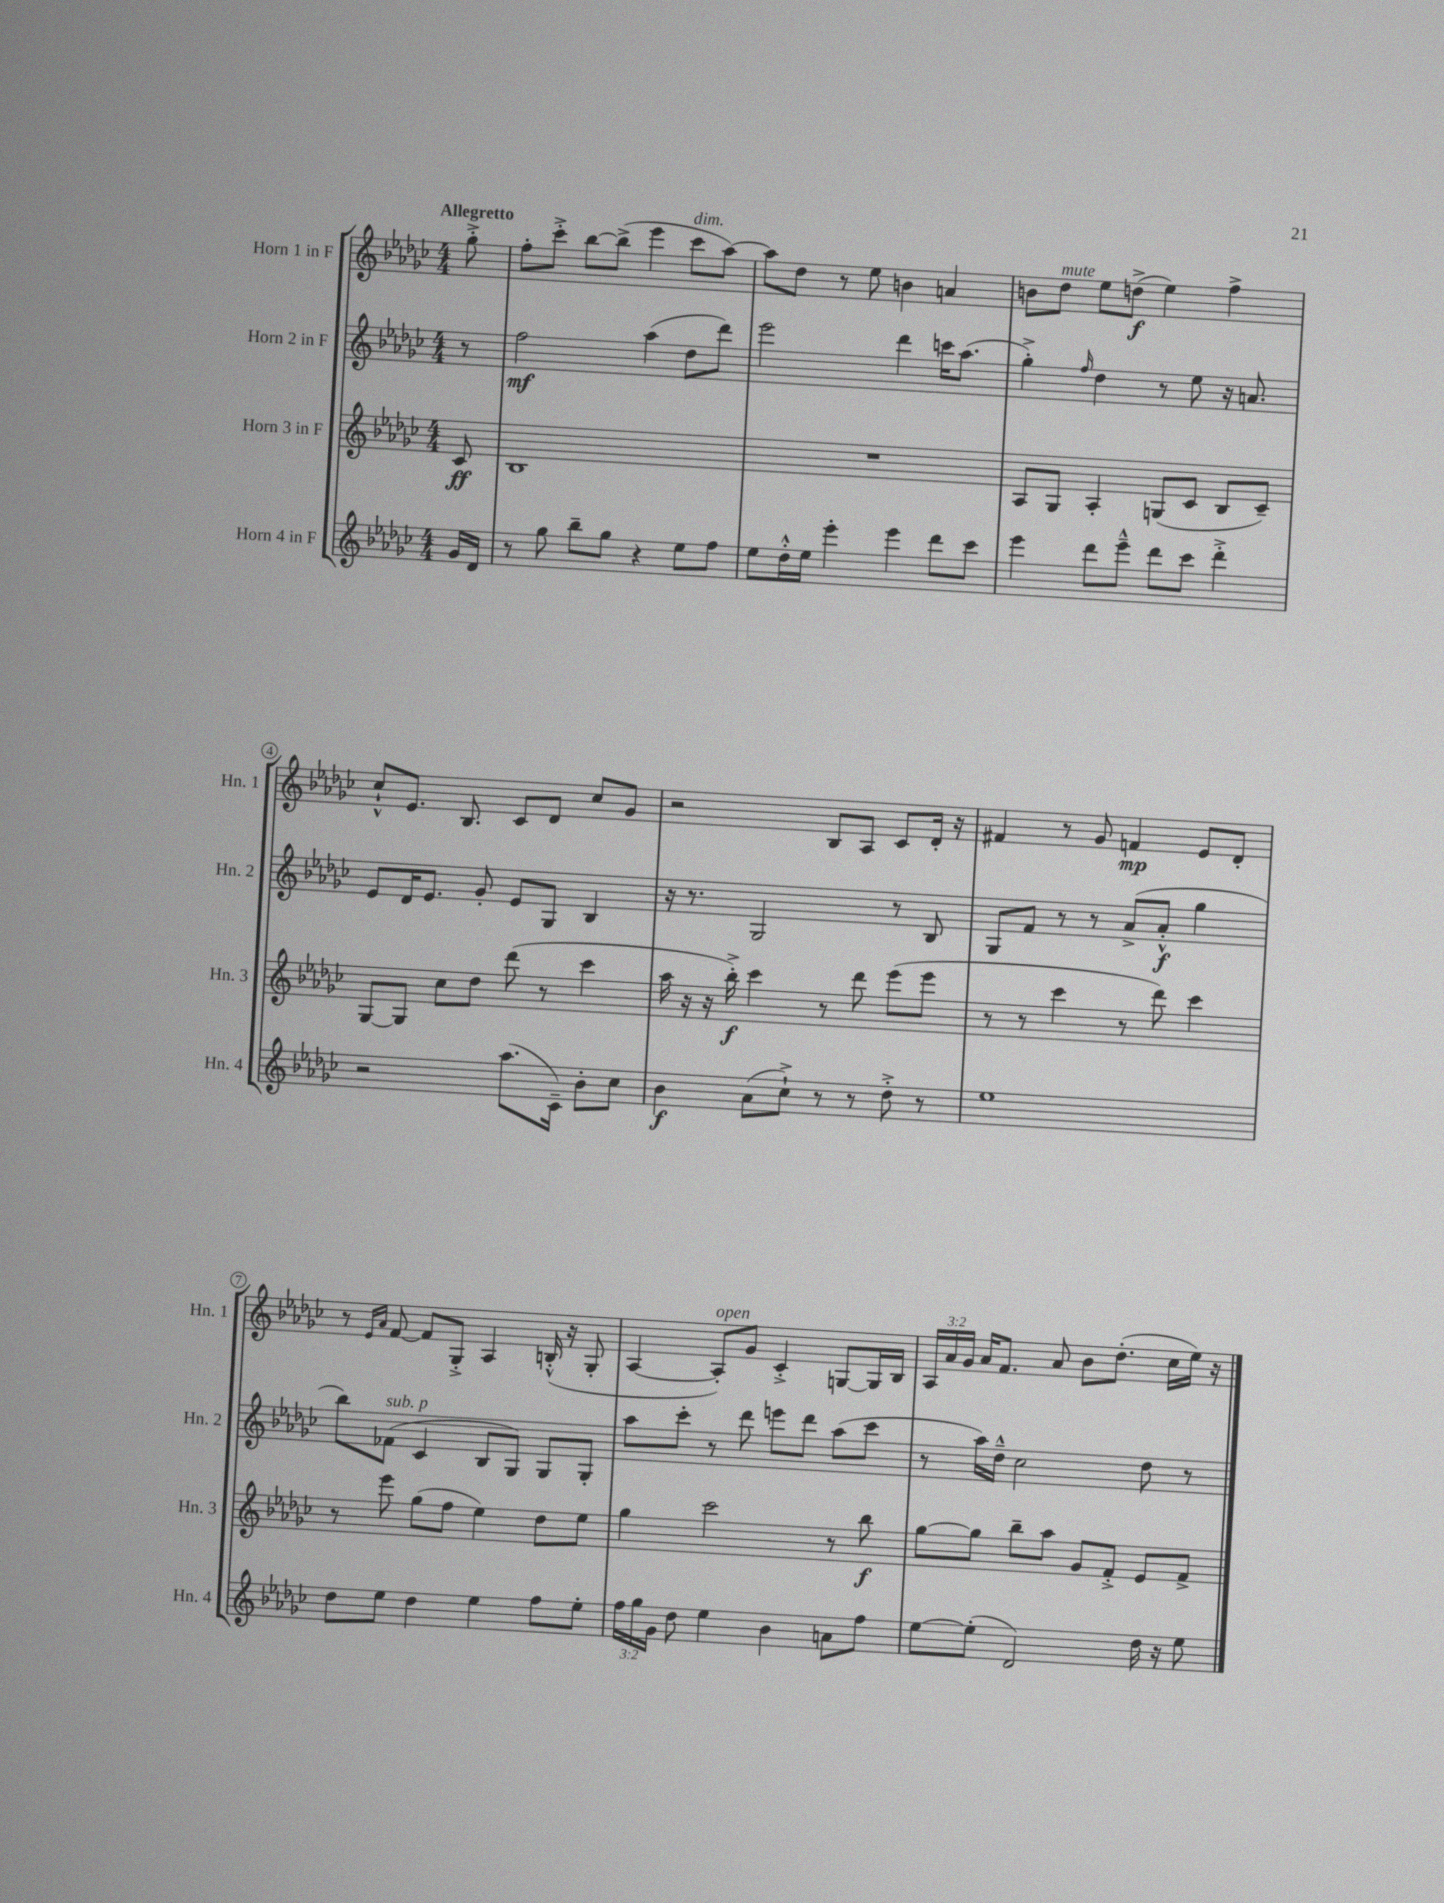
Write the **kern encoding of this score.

**kern	**kern	**kern	**kern
*staff4	*staff3	*staff2	*staff1
*clefG2	*clefG2	*clefG2	*clefG2
*k[b-e-a-d-g-c-]	*k[b-e-a-d-g-c-]	*k[b-e-a-d-g-c-]	*k[b-e-a-d-g-c-]
*M4/4	*M4/4	*M4/4	*M4/4
16g-/LL	8c-/	8r	8gg-'^\
16d-/JJ	.	.	.
=	=	=	=
8r	1B-	2ff\	8ff'\L
8gg-\	.	.	8ccc-'^\J
8bb-~\L	.	.	[8bb-\L
8gg-\J	.	.	(8bb-^\]J
4r	.	(4aa-\	4eee-\
8ee-\L	.	8dd-\L	8ccc-\L
8ff\J	.	8ddd-\J)	[8aa-\J)
=	=	=	=
8ee-\L	1r	2eee-\	8aa-\]L
16dd-'^^\L	.	.	8dd-\J
16ee-\JJ	.	.	.
4eee-'\	.	.	8r
.	.	.	8ee-\
4eee-\	.	4ddd-\	4b\
8ddd-\L	.	16ccc\LK	4a/
.	.	(8.aa-\J	.
8ccc-\J	.	.	.
=	=	=	=
4eee-\	8A-/L	4gg-'^\)	8b\L
.	8G-/J	.	8dd-\J
.	.	16qqff/	.
8ddd-\L	4A-'/	4dd-\	8ee-\L
8eee-~^^\J	.	.	(8dd^\J
8ddd-\L	(8G/L	8r	4ee-\)
8ccc-\J	8c-/J	8ee-\	.
4ddd-'^\	8B-/L	16r	4ff^\
.	.	8.a/	.
.	8c-~/J)	.	.
=	=	=	=
2r	[8G-/L	8e-/L	8cc-`^^/L
.	8G-/]J	16d-/K	8.e-/J
.	.	8.e-/J	.
.	8cc-\L	.	.
.	.	.	8.B-/
.	8dd-\J	8g-'/	.
(8.aa-\L	(8ddd-\	8e-/L	8c-/L
.	8r	8G-/J	8d-/J
16c-~\Jk)	.	.	.
8b-'\L	4ccc-\	4B-/	8cc-/L
8cc-\J	.	.	8g-/J
=	=	=	=
4b-\	16aa-\	16r	2r
.	16r	8.r	.
.	16r	.	.
.	16bb-'^\)	.	.
(8a-\L	4ccc-\	2G-/	.
8cc-`^\J)	.	.	.
8r	8r	.	8B-/L
8r	8ddd-\	.	8A-/J
8dd-'^\	(8eee-\L	8r	8c-/L
8r	8eee-\J	8B-/	16d-'/Jk
.	.	.	16r
=	=	=	=
1ee-	8r	8G-/L	4f#/
.	8r	8f/J	.
.	4ccc-\	8r	8r
.	.	8r	8g-/
.	8r	(8a-^/L	4f/
.	8ddd-\)	8a-'^^/J	.
.	4ccc-\	4gg-\	8e-/L
.	.	.	8d-'/J
=	=	=	=
8dd-\L	8r	8bb-\L)	8r
.	.	.	16qqe-/LL
.	.	.	16qqa-/JJ
8ee-\J	8eee-\	(8f-\J	[8f/
4dd-\	(8gg-\L	4c-/	8f/]L
.	8ff\J	.	8G-'^/J
4ee-\	4ee-\)	8B-/L	4A-/
.	.	8G-/J)	.
8ff\L	8dd-\L	8G-/L	(16B'^^/
.	.	.	16r
8ee-'\J	8ee-\J	8G-'/J	8G-'/
=	=	=	=
24ff\LL	4gg-\	8aa-\L	[4A-/
24gg-\	.	.	.
24g-\JJ	.	.	.
8dd-\	.	8ccc-'\J	.
4ee-\	2ccc-\	8r	8A-'/]L)
.	.	8ddd-\	8g-/J
4b-\	.	8eee\L	4c-'^/
.	.	8ddd-\J	.
8a\L	8r	(8aa-\L	[8G/L
8ff\J	8bb-\	8ccc-\J	16G/]L
.	.	.	16B-/JJ
=	=	=	=
[8ee-\L	[8gg-\L	8r	24A-/LL
.	.	.	24a-/
.	.	.	24g-/JJ
(8ee-'\]J	8gg-\]J	16aa-\LL)	16a-/LK
.	.	16dd-~^^\JJ	8.f/J
2d-/)	8bb-~\L	2cc-\	.
.	8aa-\J	.	8a-/
.	8g-/L	.	8b-\L
.	8f'^/J	.	(8.dd-'\J
16dd-\	8e-/L	8dd-\	.
16r	.	.	16cc-\LL
8ee-\	8f^/J	8r	16ee-\JJ)
.	.	.	16r
==	==	==	==
*-	*-	*-	*-
